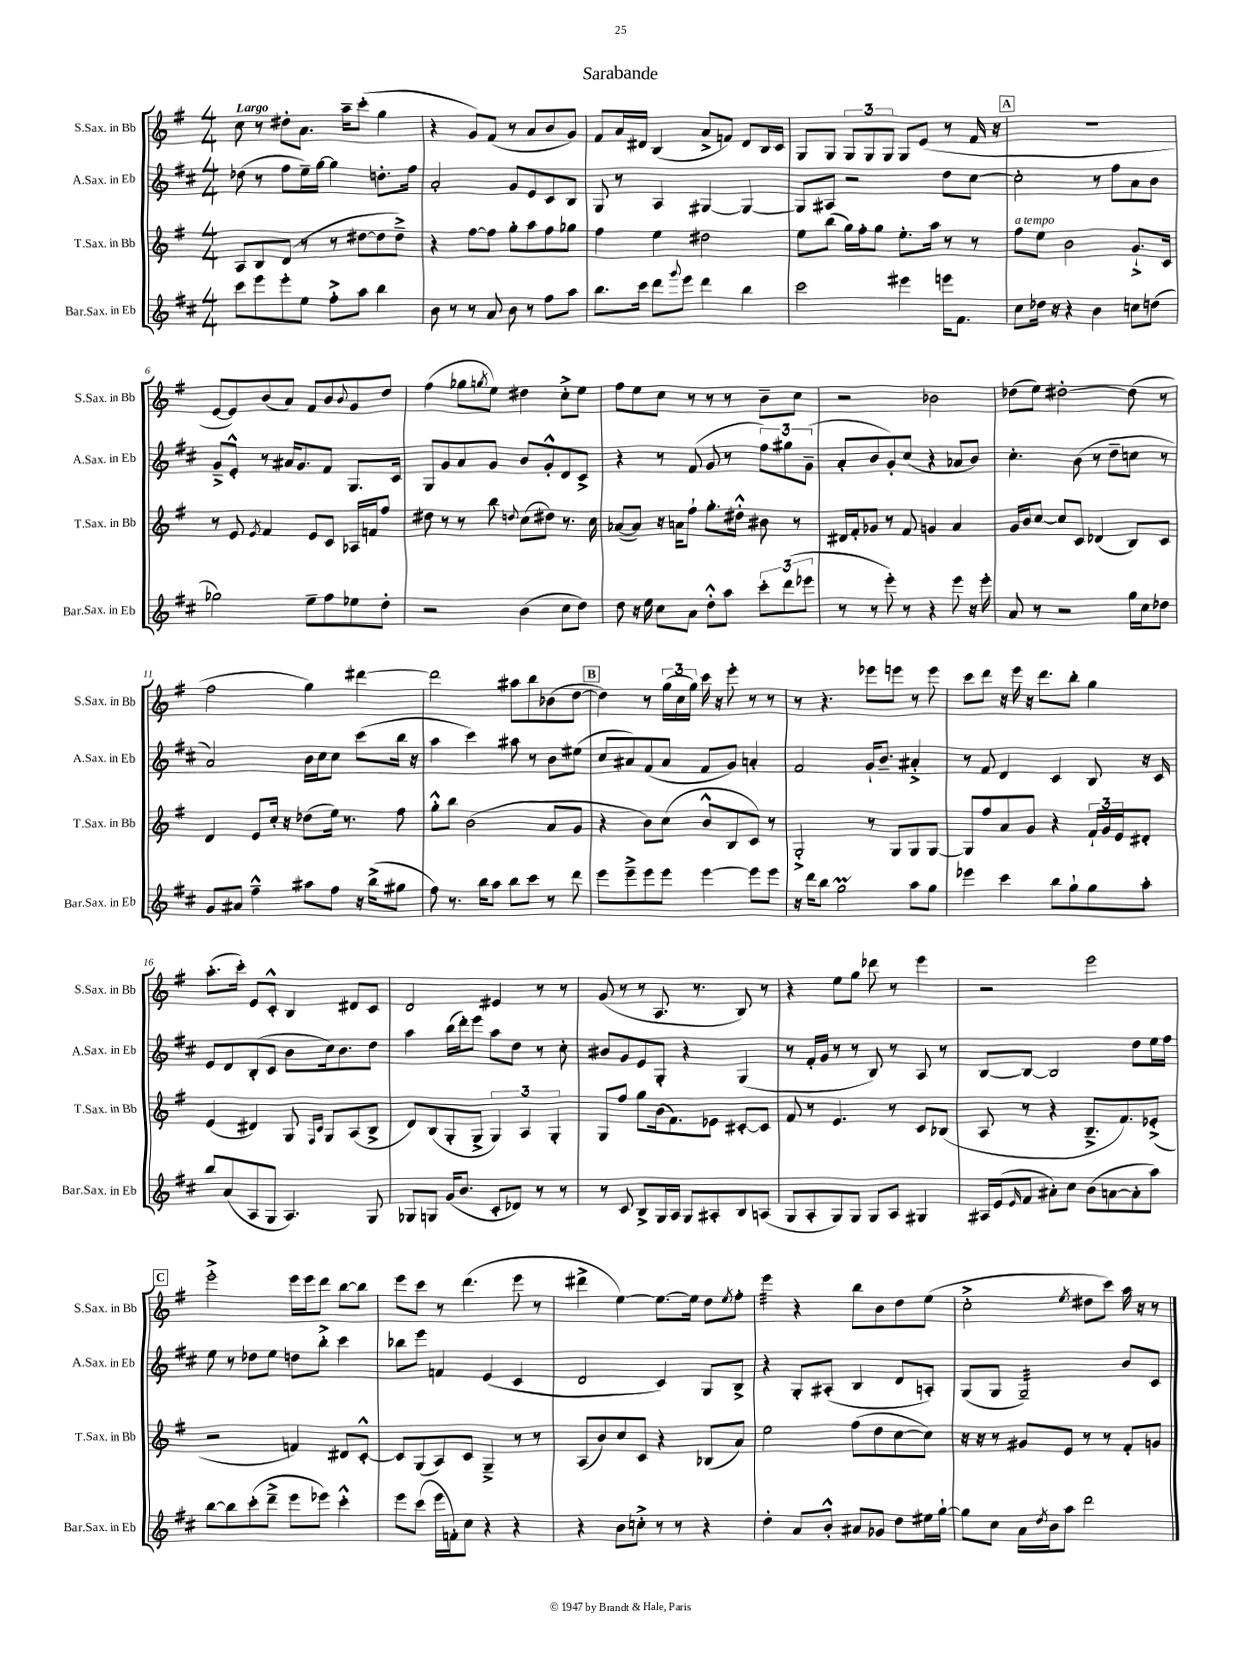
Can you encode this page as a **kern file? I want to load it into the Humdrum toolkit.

**kern	**kern	**kern	**kern
*staff4	*staff3	*staff2	*staff1
*clefG2	*clefG2	*clefG2	*clefG2
*k[f#c#]	*k[f#]	*k[f#c#]	*k[f#]
*M4/4	*M4/4	*M4/4	*M4/4
8ccc#	8A	(8dd-	8cc
8eee	8B	8r	8r
8eee'	(8d	8ff#	8dd#'
8ee	8r	16ee~)	8.a
.	.	[16gg	.
8ff#'^	8r	4gg]	.
.	.	.	16aa~
8aa	[8dd#	.	(8ccc'
4bb	8dd#]	8.dd'	4gg
.	8dd#~^)	.	.
.	.	16ff#	.
=	=	=	=
8b	4r	2a'	4r
8r	.	.	.
8r	[8ff#	.	8g)
8a	8ff#]	.	(8f#
8b	8gg'	8g	8r
8r	8aa	8e	8a
8ff#	8ff#	8c#	8b
8aa	8gg-	8B	8g)
=	=	=	=
8.bb	4ff#	8G	8f#
.	.	8r	16a
16ccc#	.	.	16d#
8ddd	4ee	4A	(4B
8qqggg	.	.	.
8eee	.	.	.
4ddd	2dd#	[4G#	8a^
.	.	.	8f)
4bb	.	4G#_	8d#
.	.	.	16B
.	.	.	16c
=	=	=	=
2ccc#	8ee	8G#]	8G
.	(8bb	8A#	8G
.	16gg)	2r	12G
.	16ff#'	.	.
.	.	.	12G
.	8gg	.	.
.	.	.	12G
4eee#	8.ee'	.	8G
.	.	.	(8e
.	16aa	.	.
16eee	8r	8dd	8r
8.f#	.	.	.
.	8r	[8cc#	16f#
.	.	.	16r
=	=	=	=
8cc#	8ff#	2cc#']	1r
16dd-	8ee	.	.
16r	.	.	.
4r	2b	.	.
4b	.	8r	.
.	.	8ff#	.
8cc	8.g`^	8a	.
(8dd	.	8b	.
.	16c	.	.
=	=	=	=
2gg-)	8r	8g~^	[8e
.	8e	8e'^^	8e])
.	8qe	.	.
.	4f#	8r	(8b
.	.	16a#	8a)
.	.	8.g	.
8ee~	8e	.	8f#
8ff#	8c	8f#	8b
.	.	.	8qqb
8ee-	16A-	8.G	8g
.	16f	.	.
8dd'	8ff#	.	8dd
.	.	16c#	.
=	=	=	=
2r	8dd#	8G	(4ff#
.	8r	8g	.
.	8r	8a	8gg-
.	.	.	8qgg
.	8bb	8g	8ee)
.	8qqdd	.	.
(4b	(8cc	8b	4dd#
.	8dd#)	8g'^^	.
8cc#	8.r	8d	8cc'^
8dd)	.	8c#^	8ee
.	16cc	.	.
=	=	=	=
8dd	([8a-	4r	8ff#
16r	8a-])	.	8ee
16ee	.	.	.
8cc#	16r	8r	8cc
.	16a	.	.
8a	8ff#`	(8f#	8r
8dd'^^	8.gg'	8g	8r
8aa	.	8r	8r
.	16dd#'^^	.	.
12ccc#'	8b#	12ff#)	8b~
(12ddd	.	12gg#	.
.	8r	.	8cc
12eee-	.	(12g~	.
=	=	=	=
8r	16d#	8a'	2r
.	16f#'	.	.
8r	8g-	8b	.
8eee')	8r	8g')	.
8r	8f#	(8cc#	.
4r	4g	4r	2b-
8eee	4a	8a-	.
16r	.	8b)	.
16eee'	.	.	.
=	=	=	=
8a	16g	4.cc#'	(8dd-
.	16b	.	.
8r	[8cc	.	8ee)
2r	8cc]	.	[2dd#'
.	8c	(8b	.
.	(4d-	8r	.
.	.	8dd~	.
16gg	8B)	8cc	(8dd#]
16cc#	.	.	.
8dd-	8c	8r	8r
=	=	=	=
8g	4d	2a)	2ff#
8a#	.	.	.
4ff#~^^	8e	.	.
.	16cc'	.	.
.	16r	.	.
8aa#	(8dd-	16b	4gg)
.	.	16cc#	.
8ff#	16ee)	8cc#	.
.	8.r	.	.
16r	.	(8ccc#	[4ddd#
(16bb^	.	.	.
8gg#	8ff#	16bb	.
.	.	16r	.
=	=	=	=
8ff#)	8gg'^^	4aa	2ddd#]
8.r	8bb	.	.
.	(2b	4ccc#)	.
16bb	.	.	.
8aa	.	.	.
8bb	.	8aa#	8aa#
8ccc#	.	8r	8bb
8r	8a	8b	(8b-
8ddd	8g	(8ee#	[8dd
=	=	=	=
8eee	4r	8cc#	4dd])
8eee~^	.	8a#)	.
8eee	8b)	(8f#	8r
8eee	(8cc	8a#	(24gg
.	.	.	24cc
.	.	.	24gg)
[4eee	8b^^	8f#	16ccc
.	.	.	16r
.	8B	8g)	8eee'
8eee]	8c)	4a'	8r
8eee	8r	.	8r
=	=	=	=
16r	2G'^	2f#	8r
16ddd	.	.	.
8bb	.	.	4.r
2gg	.	.	.
.	8r	16g`	8eee-
.	.	8.b~	.
.	8G	.	8eee
8aa	8G	4a#'^	8r
8gg	[8G	.	8eee
=	=	=	=
4eee-	8G]	8r	8ccc
.	8ff#	8f#	8ddd
4ccc#	8a	4d	16r
.	.	.	16eee
.	8g	.	16r
.	.	.	8.ddd
8bb	4r	4c#	.
8gg`	.	.	8bb'
8gg	24f#`	8B	4gg
.	24g	.	.
.	24e	.	.
8aa'	8d#'	16r	.
.	.	16c#	.
=	=	=	=
8bb	(4e	8e	(8.aa'
(8a	.	8d	.
.	.	.	16ccc')
8A	4d#)	(8B'	8e
8G	.	8c#	8c'^^
4.A)	8G	8b	4B
.	16qqF#	.	.
.	16qqc	.	.
.	8G	16cc#)	.
.	.	8.b	.
.	(8A	.	8d#
8G	8B^	8dd	8c
=	=	=	=
8G-	8d)	4aa	2d
8G	(8B	.	.
(16g	8G'	(16bb	.
8.b	.	16ddd')	.
.	8G^	8eee	.
8c#'	6G)	8aa	4e#
8d-)	.	8dd	.
.	6A	.	.
8r	.	8r	8r
.	6G'	.	.
8r	.	8cc#'	8r
=	=	=	=
8r	8G	8b#	(8g
8c#	8ff#	8g	8r
8B^	8gg	8e	8r
16G	(16b	8G'	8.A
16A	8.f#)	.	.
8G	.	4r	.
.	.	.	8.r
8A#'	8e-	.	.
8B	[8c#'	(4G	8B)
(8A	8c#]	.	8r
=	=	=	=
8G	8f#	8r	4r
8A'	8r	16f#'	.
.	.	16g	.
8G)	4.e	8r	8ee
8G	.	8r	8gg
8G	.	8B)	8ddd-
8A	8r	8r	8r
4G#	8c	8A	4eee
.	(8B-	8r	.
=	=	=	=
16A#	8A	[8B	2r
(16e	.	.	.
16qqe	.	.	.
8f#	8r	8B_	.
8a#')	4r	2B]	.
8cc#	.	.	.
(8b	8.B~^	.	2eee
[8a	.	.	.
.	8.f#)	.	.
8a']	.	8dd	.
8aa)	(8e-'^	16ee	.
.	.	16ff#	.
=	=	=	=
[8bb	2r	8ee	2eee'^
8bb]	.	8r	.
(8ccc#'	.	8dd-	.
8ddd~^	.	8ee	.
8eee	4f)	8dd	16eee
.	.	.	16eee
8eee-)	.	8bb'^	8ddd
4ccc#'^^	8d#	4ccc#	[8bb
.	[8c'^^	.	8bb]
=	=	=	=
8eee	8c]	8bb-	8eee
(8ccc#	(8G	8eee	8ccc
16eee	8A)	4f	8r
16f')	.	.	.
8cc#	8c	.	(4.ddd
4r	4G~^	(4e	.
4r	8r	4c#	8eee
.	8r	.	8r
=	=	=	=
4r	(8A	2d	4ddd#^
.	8b)	.	.
8b	8cc	.	[4ee)
8cc'^	8c	.	.
8r	4r	4c#)	8.ee_
8r	.	.	.
.	.	.	16ee]
4r	(8B-	8G	8dd
.	.	.	8qee
.	8a)	8B^	8ff#'
=	=	=	=
4dd'	2ee	4r	4eee
8a	.	8G'	4r
8b'^^	.	(8A#'	.
8a#	(8ff#	4B	8bb
8g-	8dd	.	8b
8dd	[8cc	8d	8dd
16ee#	8cc])	8A')	(8ee
[16gg`	.	.	.
=	=	=	=
8gg]	16r	(8G	2cc'^
.	16r	.	.
8cc#	8r	8G	.
16a	8g#	2G~)	.
8qdd	.	.	.
16b	.	.	.
8aa	8e	.	.
.	.	.	8qee
2ddd	8r	.	8dd#
.	8r	.	8ccc)
.	8f#'	8b	16aa
.	.	.	16r
.	8g	8c#	8r
==	==	==	==
*-	*-	*-	*-
